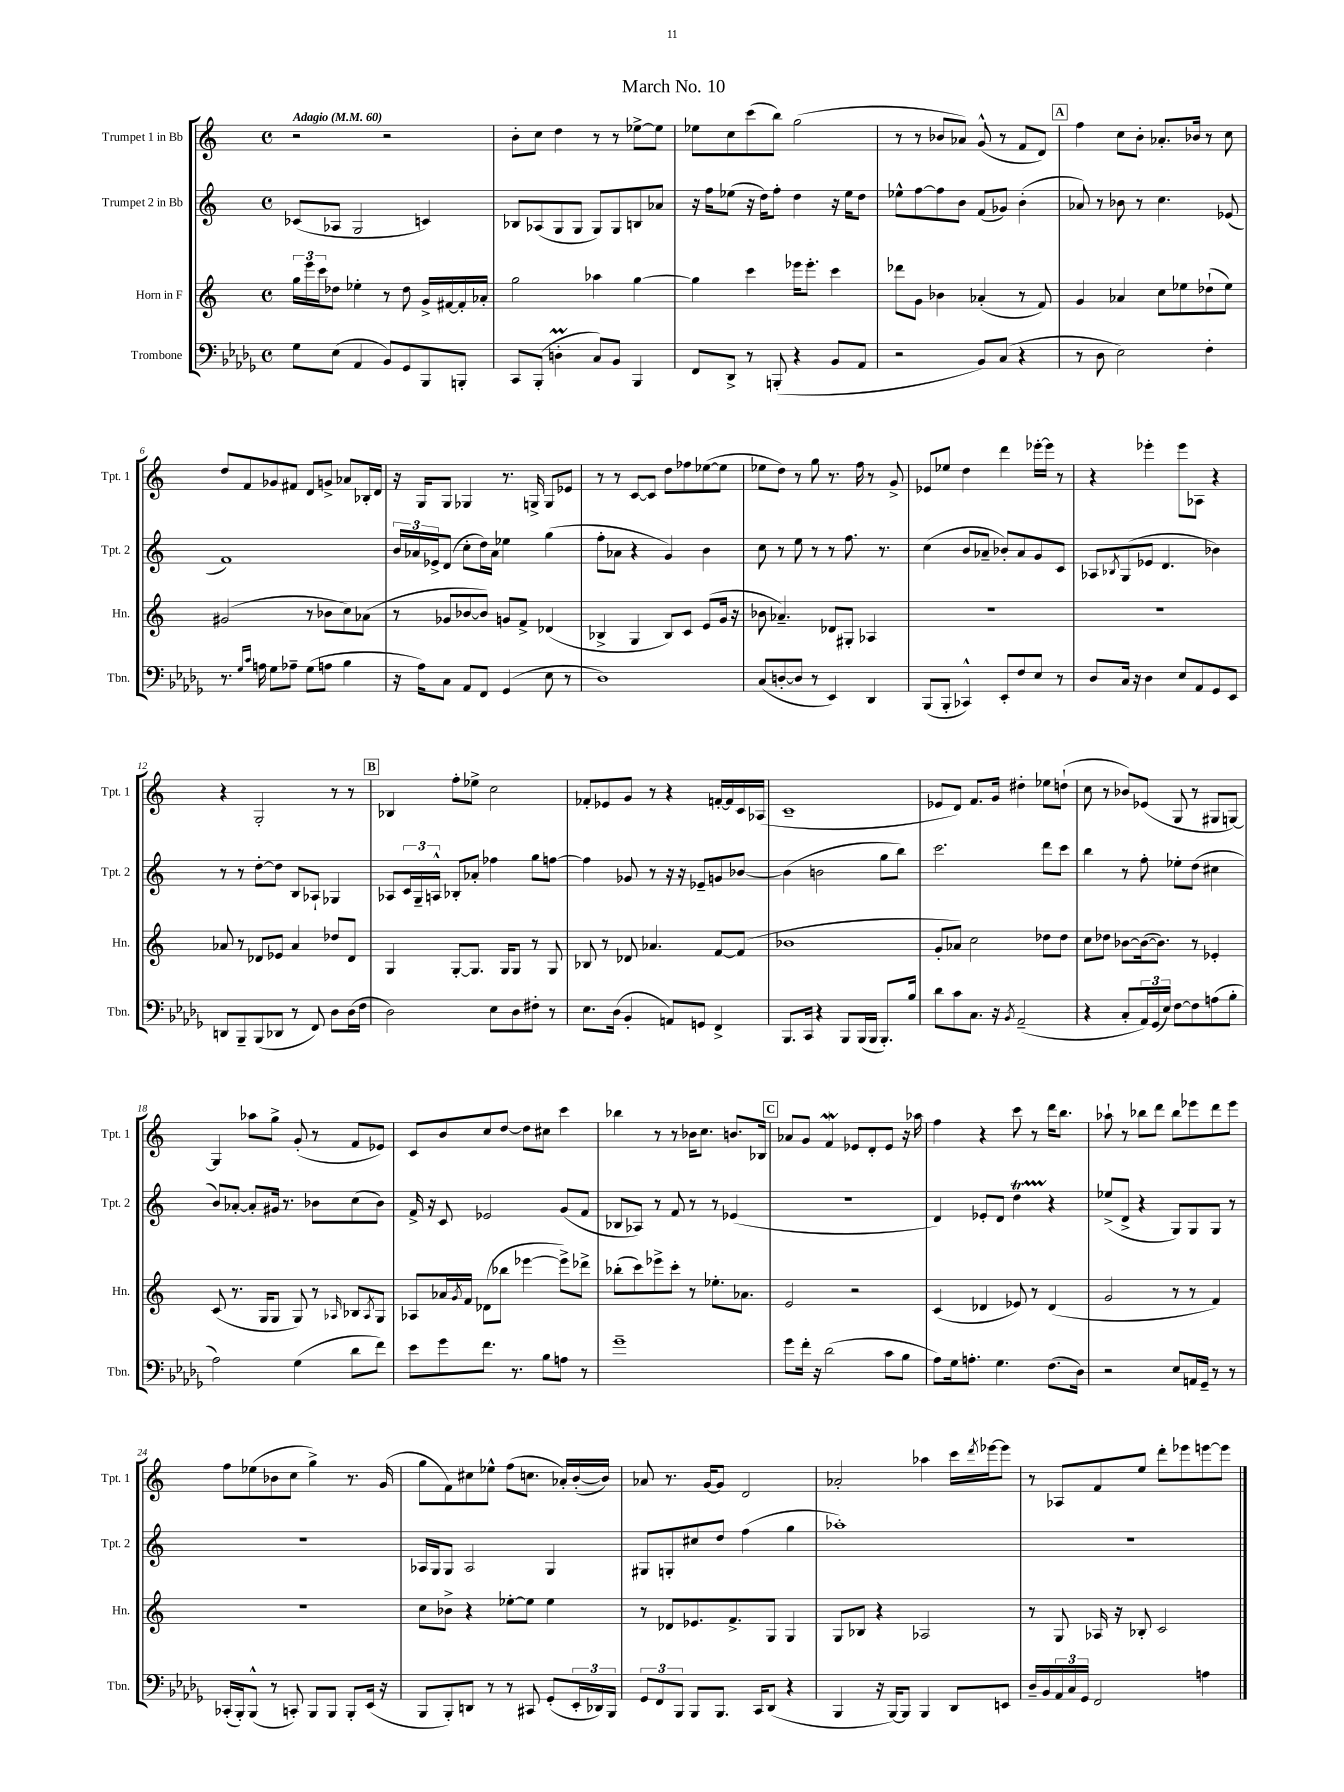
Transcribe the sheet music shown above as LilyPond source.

\header { title = "March No. 10" }
<<
\new StaffGroup <<
\new Staff = "s0" \with { instrumentName = "Trumpet 1 in Bb" shortInstrumentName = "Tpt. 1" } {
    \clef treble \key c \major \defaultTimeSignature \time 4/4 \tempo "Adagio" 4 = 60
    r2 r2 |
    b'8-. c''8 d''4 r8 r8 ees''8~-> ees''8 |
    ees''8 c''8 c'''8( b''8) g''2( |
    r8 r8 bes'8 aes'8) g'8-^( r8 f'8 d'8) |
    \mark \markup { \box "A" } f''4 c''8 b'8-. aes'8.-. bes'16 r8 c''8 |
    d''8 f'8 ges'8 fis'8 d'8 g'8-> aes'8 bes16-. d'16 |
    r16 g16 g8 ges4 r8. g16-> g8 ees'8 |
    r8 r8 c'8~ c'8 d''8 fes''8 ees''8~( ees''8 |
    ees''8 d''8) r8 g''8 r8. f''16 r8 g'8-> |
    ees'8 ees''8 d''4 d'''4 ees'''16~-. ees'''16 r8 |
    r4 ees'''4-. ees'''8 aes8 r4 |
    r4 g2-. r8 r8 |
    \mark \markup { \box "B" } bes4 f''8-. ees''8-> c''2 |
    fes'8-. ees'8 g'8 r8 r4 f'16~-. f'16 c'16 aes16( |
    c'1-- |
    ees'8 d'8) f'8. g'16 dis''4-. ees''8 d''8-!( |
    c''8 r8 bes'8) ees'8( g8 r8 gis8 g8~) |
    g4 aes''8 g''8-> g'8-.( r8 f'8 ees'8) |
    c'8 b'8 c''8 d''8~ d''8 cis''8 c'''4 |
    bes''4 r8 r8 bes'16 c''8. b'8. bes16 |
    \mark \markup { \box "C" } aes'8 g'8 f'4\mordent ees'8 d'8-. ees'8 r16 aes''16 |
    f''4 r4 c'''8 r8 d'''16 b''8. |
    aes''8-! r8 bes''8 d'''8 bes''8 ees'''8 d'''8 ees'''8 |
    f''8 ees''8( bes'8 c''8 g''4->) r8. g'16( |
    g''8 f'8) cis''8 ees''8-^ f''8( c''8. aes'16-.) b'16~-.( b'16) |
    aes'8 r8. g'16~ g'8 d'2 |
    aes'2-. aes''4 c'''16 \acciaccatura { d'''8 } ees'''16~ ees'''8 |
    r8 aes8 f'8 e''8 d'''8-. ees'''8 e'''8~ e'''8 \bar "|." |
}
\new Staff = "s1" \with { instrumentName = "Trumpet 2 in Bb" shortInstrumentName = "Tpt. 2" } {
    \clef treble \key c \major \defaultTimeSignature \time 4/4
    ces'8( aes8 g2 c'4) |
    bes8 aes8( g8 g8 g8) g8 b8 aes'8 |
    r16 f''16 ees''8( r16 d''16) f''8-. d''4 r16 ees''16 d''8 |
    ees''8-^ f''8~ f''8 b'8 f'8( ges'8) b'4-.( |
    \mark \markup { \box "A" } aes'8) r8 bes'8 r8 c''4. ees'8( |
    f'1) |
    \tuplet 3/2 { b'16 aes'16 ees'16-> } d'8( c''8-. d''16) aes'16 ees''4 g''4( |
    f''8-. aes'8 r4 g'4) b'4 |
    c''8 r8 e''8 r8 r8 f''8. r8. |
    c''4( b'8 aes'8-- bes'8-.) aes'8 g'8 c'8 |
    aes8 \acciaccatura { bes8 } g8( ees'8 d'4. bes'4) |
    r8 r8 d''8~-. d''8 b8 aes8-! ges4 |
    \mark \markup { \box "B" } aes8 \tuplet 3/2 { c'16 g16-- a16-^ } bes8-. aes'8-. fes''4 g''8 f''8~ |
    f''4 ges'8 r8 r16 r16 ees'8-- g'8 bes'8~ |
    bes'4( b'2 g''8 b''8) |
    c'''2. d'''8 c'''8 |
    b''4 r8 f''8-. ees''8-. d''8( cis''4 |
    b'8) aes'8~-. aes'8-. gis'16 r8. bes'8 c''8( bes'8) |
    f'16-> r16 c'8 ees'2 g'8( f'8 |
    bes8 aes8) r8 f'8 r8 r8 ees'4( |
    \mark \markup { \box "C" } R1 |
    d'4) ees'8-. d'8 d''4\startTrillSpan r4\stopTrillSpan |
    ees''8->( d'8-> r4 g8) g8 g8 r8 |
    R1 |
    aes16 g16 g8 aes2 g4 |
    gis8 g8-. cis''8 d''8 f''4( g''4 |
    aes''1-.) |
    R1 \bar "|." |
}
\new Staff = "s2" \with { instrumentName = "Horn in F" shortInstrumentName = "Hn." } {
    \clef treble \key c \major \defaultTimeSignature \time 4/4
    \tuplet 3/2 { g''16 e'''16 c'''16 } des''8 ees''4-. r8 des''8 g'16-> fis'16~ fis'16-. aes'16-. |
    g''2 aes''4 g''4~ |
    g''4 c'''4 ees'''16 ees'''8.-. c'''4 |
    des'''8 g'8 bes'4 aes'4-.( r8 f'8) |
    \mark \markup { \box "A" } g'4 aes'4 c''8 ees''8 des''8-!( ees''8) |
    gis'2( r8 bes'8 c''8) aes'8( |
    r8 ges'8 bes'8~ bes'8) g'8 f'8-> des'4( |
    bes4-> g4 bes8) c'8 e'8( g'16 r16 |
    bes'8 aes'4.--) des'8 gis8-. aes4 |
    R1 |
    R1 |
    aes'8 r8 des'8 ees'8 aes'4 des''8 des'8 |
    \mark \markup { \box "B" } g4 g8~-. g8. g16 g8 r8 g8 |
    bes8 r8 des'8 aes'4. f'8~ f'8( |
    bes'1 |
    g'8-. aes'8) c''2 des''8 des''8 |
    c''8 des''8 bes'8~ bes'16~( bes'8.) r8 ees'4-. |
    c'8( r8. g16 g8 g8) r8 \grace { aes16 } bes8 \acciaccatura { aes8 } g8 |
    aes8 aes'16 \acciaccatura { g'8 } f'16 des'8( bes''8 ees'''4~ ees'''8->) des'''8-> |
    bes''8-.( c'''8) ees'''8-> c'''8-. r8 ees''8.-. aes'8. |
    \mark \markup { \box "C" } e'2 r2 |
    c'4( des'4 ees'8) r8 des'4( |
    g'2 r8 r8 f'4) |
    R1 |
    c''8 bes'8-> r4 ees''8~-. ees''8 ees''4 |
    r8 des'8 ees'8. f'8.-> g8 g4 |
    g8 bes8 r4 aes2 |
    r8 g8 aes16 r16 bes8-. c'2 \bar "|." |
}
\new Staff = "s3" \with { instrumentName = "Trombone" shortInstrumentName = "Tbn." } {
    \clef bass \key des \major \defaultTimeSignature \time 4/4
    ges8 ees8( aes,4 bes,8) ges,8 bes,,8 b,,8-. |
    c,8 bes,,8-.( d4-.\prall c8) bes,8 bes,,4 |
    f,8 des,8-> r8 b,,8-.( r4 bes,8 aes,8 |
    r2 bes,8) c8( r4 |
    \mark \markup { \box "A" } r8 des8 ees2) f4-. |
    r8. \grace { ges16 c'16 } a16 ges8 aes8-- ges8( a8 bes4 |
    r16 aes16) c8 aes,8 f,8 ges,4( ees8 r8 |
    des1) |
    c8( d8~-. d8 r8 ees,4) des,4 |
    bes,,8( bes,,8-. ces,4-^) ees,8-. f8 ees8 r8 |
    des8 c16 r16 des4 ees8 aes,8 ges,8 ees,8 |
    d,8 bes,,8-- bes,,8( des,8 r8 f,8) des8 des16( f16 |
    \mark \markup { \box "B" } des2) ees8 des8 fis8-. r8 |
    ees8. des16( bes,4-. a,8) g,8 f,4-> |
    bes,,8. c,16 r4 bes,,8 bes,,16( bes,,16 bes,,8.-.) bes16 |
    des'8 c'8 c8. r16 \acciaccatura { bes,8 } aes,2--( |
    r4 c8-. \tuplet 3/2 { aes,16) ges,16( ees16) } f8~ f8 a8( bes8-. |
    aes2) ges4( des'8 f'8) |
    ees'8 ges'8 f'8. r8. bes8 a8 r8 |
    ges'1-- |
    \mark \markup { \box "C" } ges'8 f'16-. r16 des'2( c'8 bes8 |
    aes8) ges16 a8.-. ges4. f8.( des16) |
    r2 ees8 a,16 ges,16-- r8 r8 |
    ces,16-.( bes,,16-.) bes,,8-^( r8 c,8-.) bes,,8 bes,,8 bes,,8-. ees,16( r16 |
    bes,,8 bes,,8-.) d,8 r8 r8 cis,8 ges,8-.( \tuplet 3/2 { ees,16-. des,16) bes,,16 } |
    \tuplet 3/2 { ges,8 f,8 bes,,8 } bes,,8 bes,,8. c,16 des,8( r4 |
    bes,,4 r16 bes,,16~) bes,,8 bes,,4 des,8 e,8 |
    des16-- bes,16 \tuplet 3/2 { aes,16 c16 ges,16 } f,2 a4 \bar "|." |
}
>>
>>
